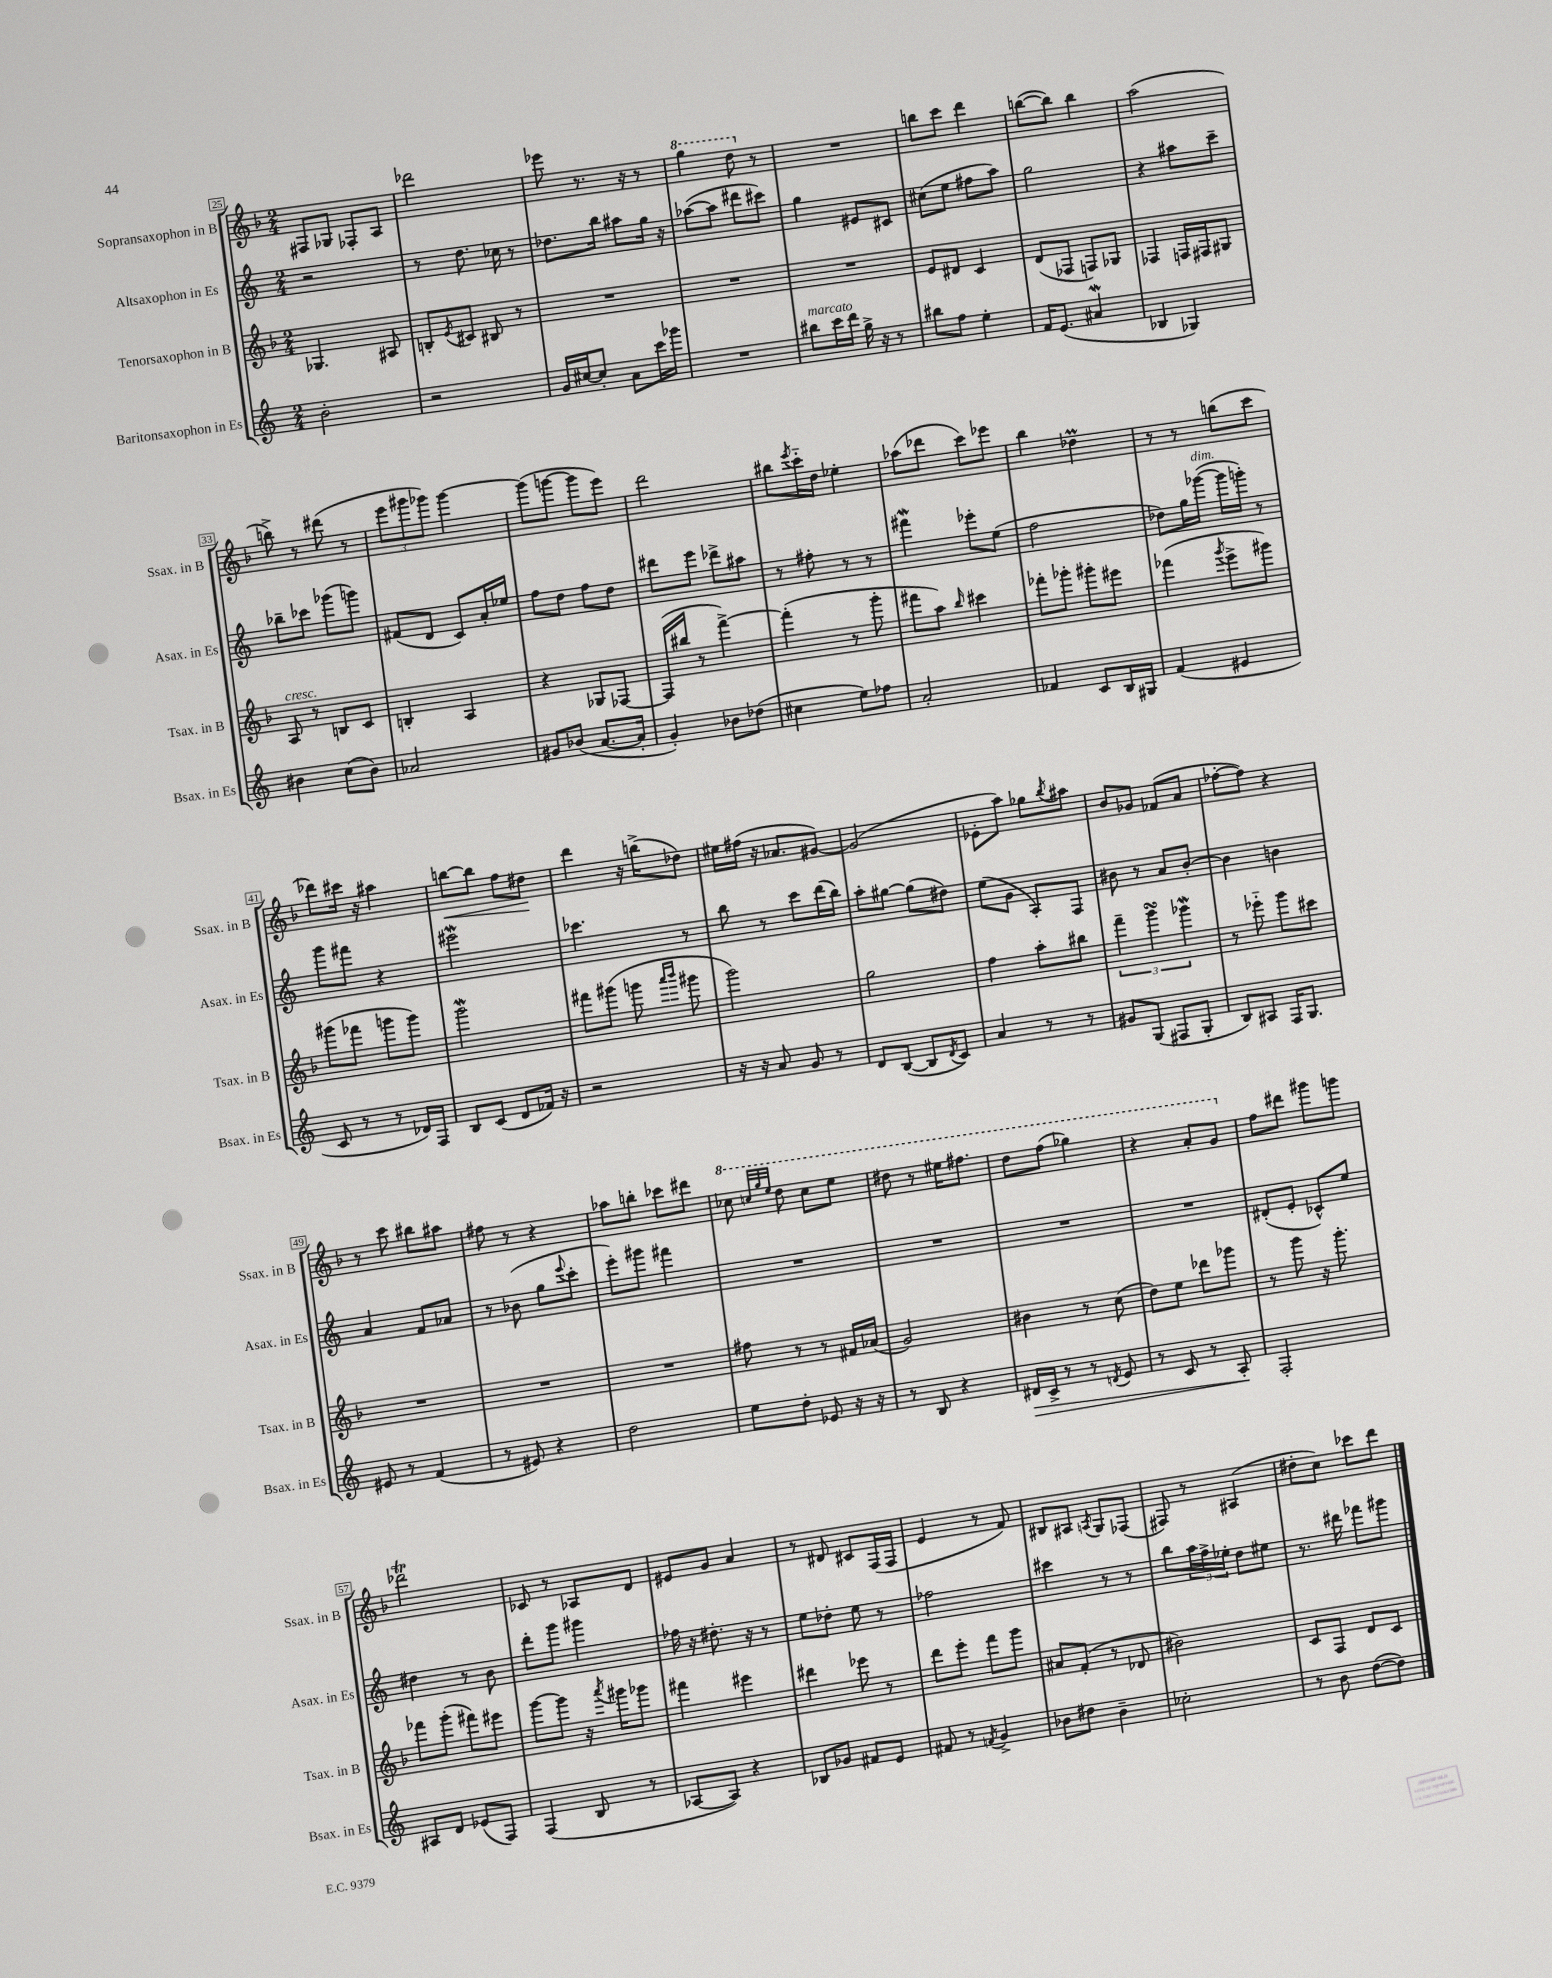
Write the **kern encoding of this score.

**kern	**dynam	**kern	**kern	**kern	**dynam
*part4	*part4	*part3	*part2	*part1	*part1
*staff4	*staff4	*staff3	*staff2	*staff1	*staff1
*I"Baritonsaxophon in Es	*	*I"Tenorsaxophon in B	*I"Altsaxophon in Es	*I"Sopransaxophon in B	*
*I'Bsax. in Es	*	*I'Tsax. in B	*I'Asax. in Es	*I'Ssax. in B	*
*clefG2	*	*clefG2	*clefG2	*clefG2	*
*k[]	*	*k[b-]	*k[]	*k[b-]	*
*M2/4	*	*M2/4	*M2/4	*M2/4	*
=25	=25	=25	=25	=25	=25
2b'\	.	4.G-X/	2r	8F#X/L	.
.	.	.	.	8G-X/J	.
.	.	.	.	8F-X'/L	.
.	.	8A#X/	.	8A/J	.
=26	=26	=26	=26	=26	=26
2r	.	8Bn'/L	8r	2ddd-X\	.
.	.	8qe/	.	.	.
.	.	8c#X/J	8.dd\	.	.
.	.	8B#X/	.	.	.
.	.	.	16cc-X\	.	.
.	.	8r	8r	.	.
=27	=27	=27	=27	=27	=27
16g/LL	.	2r	8.dd-X\L	8eee-X\	.
[16cc#X/J	.	.	.	.	.
8cc#'/J]	.	.	.	8.r	.
.	.	.	16bb\Jk	.	.
8a\L	.	.	8aa#X\L	.	.
.	.	.	.	16r	.
16ccc\L	.	.	16gg\Jk	8r	.
16ggg-X\JJ	.	.	16r	.	.
=28	=28	=28	=28	=28	=28
*	*	*	*	*8va	*
2r	.	2r	([8aa-X\L	4ggg\	.
.	.	.	8aa-\J]	.	.
.	.	.	8ddd#X\L	8ddd\	.
*	*	*	*	*X8va	*
.	.	.	8ccc#X\J)	8r	.
=29	=29	=29	=29	=29	=29
!LO:TX:a:i:t=marcato	!	!	!	!	!
8bb#X\L	.	2r	4gg\	2r	.
16ccc\L	.	.	.	.	.
16ddd\JJ	.	.	.	.	.
16gg^\	.	.	8e#X/L	.	.
16r	.	.	.	.	.
8r	.	.	8c#X/J	.	.
=30	=30	=30	=30	=30	=30
8bb#X\L	.	8e/L	(8cc#X\L	8bbn\L	.
8ff\J	.	8d#X/J	8ee\J	8ccc\J	.
4ee'\	.	4c/	8ff#X\L	4ddd\	.
.	.	.	8aa\J)	.	.
=31	=31	=31	=31	=31	=31
16f/KL	.	(8d/L	2gg\	([8bbn\L	.
(8.e/J	.	.	.	.	.
.	.	8F-X/J	.	8bb\J])	.
4a#XW/	.	8Fn/L)	.	4bb\	.
.	.	8G-X/J	.	.	.
=32	=32	=32	=32	=32	=32
4B-X/	.	4F-X/	4r	(2aa\	.
4G-X/)	.	16Fn/LL	8aa#X\L	.	.
.	.	16F#X/J	.	.	.
.	.	8G#X/J	8ccc~\J	.	.
!!LO:LB:g=z
=33	=33	=33	=33	=33	=33
!	!	!LO:TX:a:i:t=cresc.	!	!	!
4b#X\	.	8A/	8bb-X~\L	8bbn^\)	.
.	.	8r	8ccc-X\J	8r	.
(8cc\L	.	8Bn/L	(8ggg-X\L	(8ddd#X\	.
8b#\J)	.	8c/J	8gggn\J)	8r	.
=34	=34	=34	=34	=34	=34
2a-X/	.	4Bn'/	(8f#X/L	12eee\L	.
.	.	.	.	12ggg#X\	.
.	.	.	8d/J	.	.
.	.	.	.	12ggg-X\J)	.
.	.	4A/	8c/L)	[4ggg-\	.
.	.	.	16a'/L	.	.
.	.	.	16ee-X/JJ	.	.
=35	=35	=35	=35	=35	=35
8g#X/L	.	4r	8ff\L	(8ggg-\L]	.
(8b-X/J	.	.	8dd\J	[8gggn\J	.
[8.a/L	.	8G-X/L	8ff\L	8ggg\L]	.
.	.	[8F-X/J	8dd\J	8eee\J)	.
16a'/Jk]	.	.	.	.	.
=36	=36	=36	=36	=36	=36
4g'/)	.	(16F-/LL]	8ddd#X\L	2ddd\	.
.	.	16bb#X/JJ	.	.	.
.	.	8r	8eee\J	.	.
8b-X\L	.	[4fff^\)	8ddd-X^\L	.	.
(8dd-X\J	.	.	8aa#X\J	.	.
=37	=37	=37	=37	=37	=37
4cc#X\	.	(4fff'\]	8r	8bb#X\L	.
.	.	.	.	8qeee/	.
.	.	.	8ff#X'\	16ccc\L	.
.	.	.	.	16dd\JJ	.
8ee\L)	.	8r	8r	4ee-X'\	.
8ff-X\J	.	8ggg'\	8r	.	.
=38	=38	=38	=38	=38	=38
2a'/	.	8fff#X\L	4fff#XW\	(8aa-X\L	.
.	.	8aa\J)	.	8ddd-X\J	.
.	.	16qqbb-/	.	.	.
.	.	4ccc#X\	8eee-X'\L	8ccc\L)	.
.	.	.	(8ee\J	8eee-X\J	.
=39	=39	=39	=39	=39	=39
4f-X/	.	8fff-X'\L	2ff\	4bb-\	.
.	.	8ggg-X'\J	.	.	.
8c/L	.	8ggg#X'\L	.	4dd-XM\	.
16B/L	.	8eee#X\J	.	.	.
16G#X/JJ	.	.	.	.	.
=40	=40	=40	=40	=40	=40
(4f/	.	(4fff-X\	8dd-X\L)	8r	.
.	.	.	16gg\L	8r	.
!	!	!	!LO:TX:a:i:t=dim.	!	!
.	.	.	([16ggg-X\JJ	.	.
.	.	8qggg/	.	.	.
4e#X/	.	8eee^\L	16ggg-\LL]	(8bbn\L	.
.	.	.	16gggn'\JJ)	.	.
.	.	8ggg#X\J)	8r	8ccc\J	.
!!LO:LB:g=z
=41	=41	=41	=41	=41	=41
8c/	.	(8ggg#X\L	8ggg\L	8ddd-X\L)	.
8r	.	8fff-X\J	8fff#X\J	16ccc#X\Jk	.
.	.	.	.	16r	.
8r	.	8gggn\L	4r	4aa#X\	.
16d-X/LL)	.	8ggg\J)	.	.	.
16F/JJ	.	.	.	.	.
=42	=42	=42	=42	=42	=42
!	!	!	!	!	!LO:HP:b
8B/L	.	2gggW\	2eee#XW\	[8bbn\L	<
(8c/J	.	.	.	8bb\J]	.
8d/L	.	.	.	8ff\L	.
16f-X/Jk)	.	.	.	8dd#X\J	.
16r	.	.	.	.	.
.	.	.	.	.	[
=43	=43	=43	=43	=43	=43
2r	.	8fff#X\L	4.ccc-X\	4ddd\	.
.	.	(8ggg#X\J	.	.	.
.	.	8gggn\	.	16r	.
.	.	.	.	(16bbn^\KL	.
.	.	16qqaaa/LL	.	.	.
.	.	16qqbbb-/JJ	.	.	.
.	.	8ggg#X\	8r	8dd-X\J)	.
=44	=44	=44	=44	=44	=44
16r	.	2ggg\)	8bb\	16ee#X\LL	.
16r	.	.	.	(16ff#X\JJ	.
8a/	.	.	8r	16r	.
.	.	.	.	8.a-X/L	.
8g/	.	.	8ccc\L	.	.
8r	.	.	(16ddd\L	[8g#X/J)	.
.	.	.	16bb\JJ)	.	.
=45	=45	=45	=45	=45	=45
8d/L	.	2gg\	8aa'\L	(2g#/]	.
([8B/J	.	.	[8gg#X\J	.	.
8B/L]	.	.	(8gg#\L]	.	.
8qd/	.	.	.	.	.
8c/J)	.	.	8dd#X\J)	.	.
=46	=46	=46	=46	=46	=46
4a/	.	4ff\	(8ee\L	8e-X'\L	.
.	.	.	8g\J	8aa\J)	.
8r	.	8aa'\L	8A'/L)	8gg-X\L	.
.	.	.	.	8qbb-/	.
8r	.	8bb#X\J	8F/J	8aa#X\J	.
=47	=47	=47	=47	=47	=47
8g#X/L	.	6fff~\	8b#X\	8b-/L	.
(8G/J	.	.	8r	8g-X/J	.
.	.	6gggsSSS\	.	.	.
8F#X/L	.	.	8a/L	(8f-X/L	.
.	.	6ggg-Xw\	.	.	.
8G'/J	.	.	[8b#'/J	8a/J	.
=48	=48	=48	=48	=48	=48
8B/L)	.	8r	4b#\]	[8ff-X'\L	.
8A#X/J	.	8eee-X\	.	8ff-\J])	.
16F/KL	.	8ggg\L	4bn\	4r	.
8.G/J	.	.	.	.	.
.	.	8ccc#X\J	.	.	.
!!LO:LB:g=z
=49	=49	=49	=49	=49	=49
8e#X/	.	2r	4a/	8r	.
8r	.	.	.	8ccc\	.
(4f/	.	.	8f/L	8bb#X\L	.
.	.	.	8a-X/J	8aa#X\J	.
=50	=50	=50	=50	=50	=50
8r	.	2r	8r	8ff#X\	.
8e#X/)	.	.	(8b-X\	8r	.
4r	.	.	8gg\L	4r	.
.	.	.	8qqeee/	.	.
.	.	.	8ccc'\J	.	.
=51	=51	=51	=51	=51	=51
2dd\	.	2r	8eee'\L)	8aa-X\L	.
.	.	.	8ggg#X\J	8bbn'\J	.
.	.	.	4fff#X\	8ccc-X\L	.
.	.	.	.	8ddd#X\J	.
=52	=52	=52	=52	=52	=52
*	*	*	*	*8va	*
8ee\L	.	8ff#X\	2r	8ccc-X\	.
.	.	.	.	32qqcccn/LLL	.
.	.	.	.	32qqggg/	.
.	.	.	.	32qqeee/JJJ	.
8dd'\J	.	8r	.	8ddd\	.
8e-X/	.	8r	.	8ccc\L	.
16r	.	16f#X/LL	.	8eee\J	.
16r	.	(16a-X/JJ	.	.	.
=53	=53	=53	=53	=53	=53
8r	.	2g/)	2r	8ddd#X\	.
8B/	.	.	.	8r	.
4r	.	.	.	16eee#X\KL	.
.	.	.	.	8.fff#X\J	.
=54	=54	=54	=54	=54	=54
!	!LO:HP:b	!	!	!	!
16d#X/LL	>	4b#X\	2r	8ddd\L	.
16c^/JJ	.	.	.	.	.
8r	.	.	.	(8fff\J	.
8r	.	8r	.	4ggg-X\)	.
8qdn/	.	.	.	.	.
8e/	.	(8cc\	.	.	.
=55	=55	=55	=55	=55	=55
8r	.	8dd\L)	2r	4r	.
8c/	.	8ee\J	.	.	.
8r	.	8ddd-X\L	.	8aa'/L	.
8A'/	.	8ggg-X\J	.	8gg/J	.
.	]	.	.	.	.
=56	=56	=56	=56	=56	=56
*	*	*	*	*X8va	*
2F'/	.	8r	(8d#X'/L	8ff\L	.
.	.	8ggg\	8e'/J	8ddd#X\J	.
.	.	16r	8c-X^^/L)	8ggg#X\L	.
.	.	8.ggg'\	.	.	.
.	.	.	8ee/J	8gggn\J	.
!!LO:LB:g=z
=57	=57	=57	=57	=57	=57
8A#X/L	.	8fff-X\L	4dd#X\	2ddd-XT\	.
8d/J	.	(8ggg'\J	.	.	.
(8e-X/L	.	8fff#X\L)	8r	.	.
8F/J)	.	8eee#X\J	8b\	.	.
=58	=58	=58	=58	=58	=58
(4F/	.	[8ggg\L	8ddd'\L	8c-X/	.
.	.	8ggg\J]	8ggg\J	8r	.
8B/	.	16r	4ggg#X\	8A-X/L	.
.	.	8qaaa/	.	.	.
.	.	16ggg#X\KL	.	.	.
8r	.	8ggg-X\J	.	8d/J	.
=59	=59	=59	=59	=59	=59
[8A-X/L	.	4fff#X\	16ff-X\	8e#X/L	.
.	.	.	16r	.	.
8A-/J])	.	.	8.dd#X'\	8g/J	.
4r	.	4eee#X\	.	4a/	.
.	.	.	16r	.	.
.	.	.	8r	.	.
=60	=60	=60	=60	=60	=60
8B-X/L	.	4ddd#X\	8ee\L	8r	.
8g-X/J	.	.	8dd-X'\J	8d#X/	.
8f#X/L	.	8eee-X\	8ee\	8c#X/L	.
8e/J	.	8r	8r	(16F/L	.
.	.	.	.	16F/JJ	.
=61	=61	=61	=61	=61	=61
8f#X/	.	8ddd\L	2ff-X\	4e/	.
8r	.	8eee'\J	.	.	.
8qfn/	.	.	.	.	.
4g^/	.	8fff\L	.	8r	.
.	.	8ggg\J	.	8f/)	.
=62	=62	=62	=62	=62	=62
8b-X\L	.	8a#X/L	4ccc#X\	8B#X/L	.
8dd#X\J	.	(8f'/J	.	8A#X/J	.
.	.	.	.	8qAn/	.
4b-~\	.	8r	8r	8G/L	.
.	.	8d-X/	8r	(8F-X/J	.
=63	=63	=63	=63	=63	=63
2cc-X'\	.	2b#X\)	8bb\L	8F#X/)	.
.	.	.	24aa\L	8r	.
.	.	.	24ff^\	.	.
.	.	.	24ee-X'\JJ	.	.
.	.	.	8dd\L	(4A#X/	.
.	.	.	8ee#X\J	.	.
=64	=64	=64	=64	=64	=64
8r	.	8c/L	8.r	8dd#X'\L	.
8b\	.	8F/J	.	8cc\J)	.
.	.	.	16ddd#X\	.	.
([8dd\L	.	8d/L	8fff-X\L	8ccc-X\L	.
8dd\J])	.	8c/J	8ggg#X\J	8ddd\J	.
==	==	==	==	==	==
*-	*-	*-	*-	*-	*-
